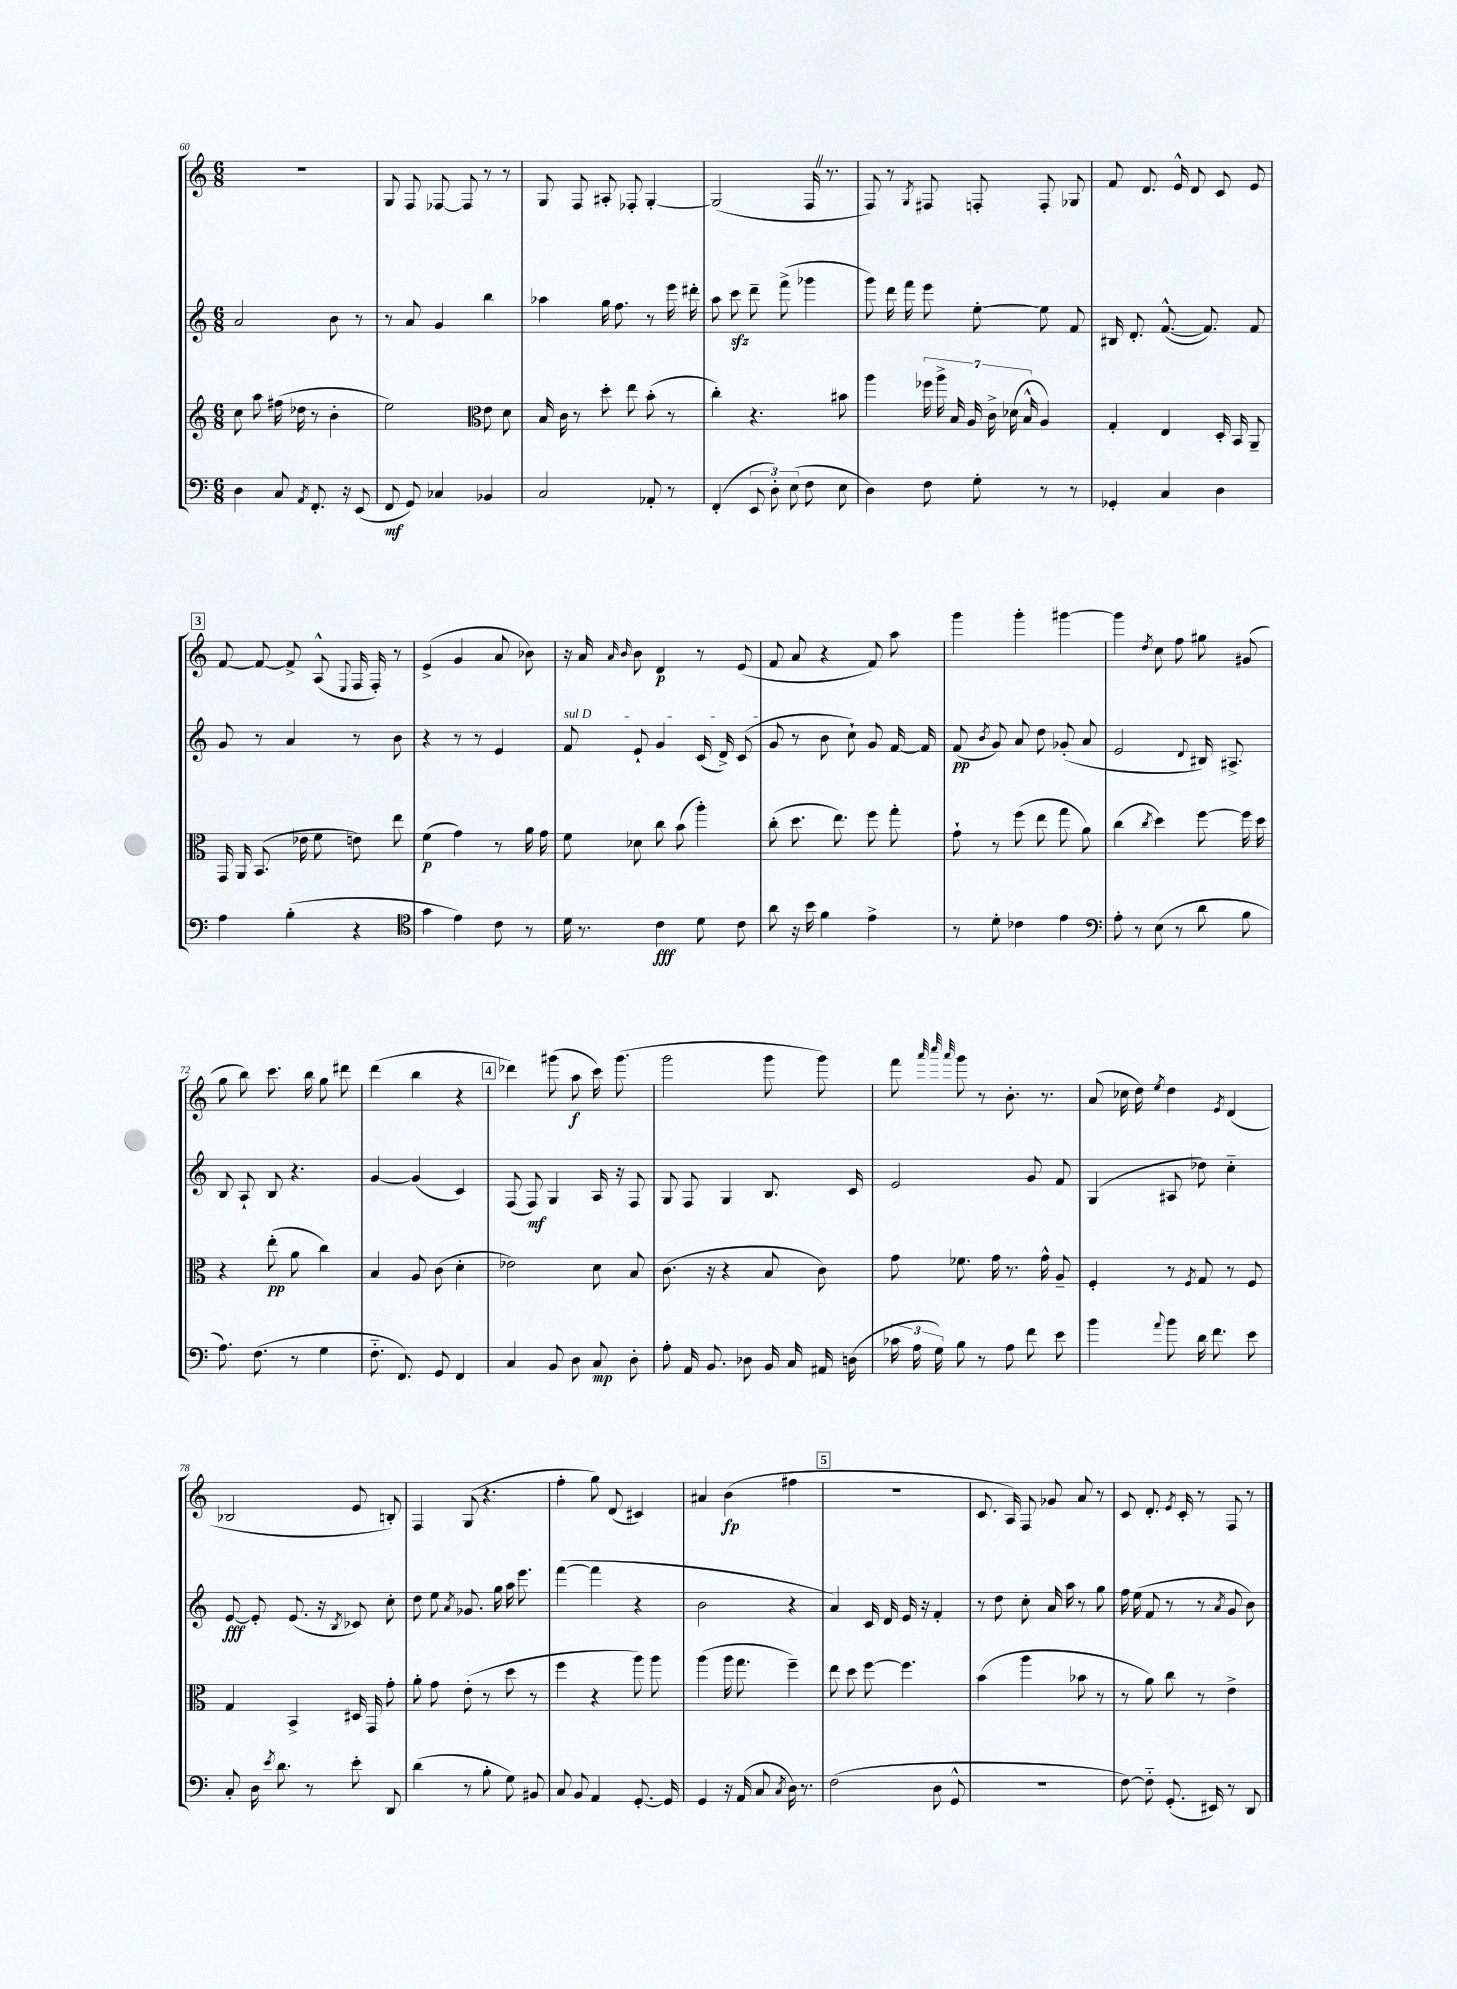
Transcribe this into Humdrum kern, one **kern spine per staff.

**kern	**kern	**kern	**kern
*staff4	*staff3	*staff2	*staff1
*clefF4	*clefG2	*clefG2	*clefG2
*k[]	*k[]	*k[]	*k[]
*M6/8	*M6/8	*M6/8	*M6/8
4D\	8cc\	2a/	2.r
.	8aa\	.	.
8C/	(16ff#\	.	.
.	16dd-\	.	.
8qAA/	.	.	.
8.FF'/	8r	.	.
.	4b'\	8b\	.
16r	.	.	.
(8EE/	.	8r	.
=	=	=	=
8FF/	2ee\)	8r	8G/
8GG/)	.	8a/	8F/
4C-/	.	4g/	[8F-/
.	.	.	8F-/]
*	*clefC3	*	*
4BB-/	8e\	4bb\	8r
.	8d\	.	8r
=	=	=	=
2C/	16B/	4aa-\	8G/
.	16c\	.	.
.	8r	.	8F/
.	8dd'\	16gg\	8A#'/
.	.	8.ff\	.
.	8ee\	.	8F-'/
8AA-'/	(8b'\	8r	[4G'/
8r	8r	16eee\	.
.	.	16ddd#'\	.
=	=	=	=
(4FF'/	4cc'\)	8aa\	(2G/]
.	.	8ccc\	.
12EE/	4.r	8ddd~\	.
12D'\)	.	.	.
.	.	(8fff^\	.
(12E\	.	.	.
8F\	.	4ggg-\	16F/
.	.	.	8.r
8E\	8b#\	.	.
=	=	=	=
4D\)	4aa\	8ggg\)	8F/)
.	.	16ddd\	8r
.	.	16fff\	.
.	.	.	8qG/
8F\	28ff-\	8eee\	8F#/
.	28aa^\	.	.
.	28B/	.	.
.	28A/	.	.
8G'\	.	[8ee'\	8F'/
.	28c^\	.	.
.	(28d-\	.	.
.	28B^^/	.	.
8r	4A/)	8ee\]	8F'/
8r	.	8f/	8G-/
=	=	=	=
4GG-'/	4G'/	16B#/	8f/
.	.	8.d'/	.
.	.	.	8.d/
4C/	4E/	([8.f^^/	.
.	.	.	16e^^/
.	.	.	8d/
.	.	8.f/])	.
4D\	16D'/	.	8c/
.	16BB/	.	.
.	8AA~/	8f/	8e/
=	=	=	=
4A\	16GG/	8g/	[8f/
.	16AA/	.	.
.	(8.BB/	8r	8f/_
(4B'\	.	4a/	8f^/]
.	16e-\	.	.
.	8f\	.	(8A^^/
.	.	.	8qqE/
4r	8e\)	8r	16F/
.	.	.	16F'/)
.	8ee\	8b\	8r
=	=	=	=
*clefC4	*	*	*
4g\	(4f\	4r	(4e^/
4e\)	4g\)	8r	4g/
.	.	8r	.
8c\	8r	4e/	8a/
8r	16a\	.	8b-\)
.	16g\	.	.
=	=	=	=
16d\	8f\	8f/	16r
8.r	.	.	16a/
.	.	.	16qqa/
.	.	.	16qqb/
.	8d-\	8e`/	8b\
4c\	8cc\	4g/	4d/
.	(8b\	.	.
8d\	4aa'\)	(16c/	8r
.	.	16d^/)	.
8c\	.	(8c/	(8e/
=	=	=	=
8a\	(8cc'\	8g/	8f/
16r	8.dd\	8r	8a/
16b\	.	.	.
4f\	.	8b\	4r
.	8.ee\)	.	.
.	.	8cc`\)	.
4e^\	8ff\	8g/	8f/)
.	8gg'\	[16f/	8aa\
.	.	16f/]	.
=	=	=	=
8r	8g`\	(8f/	4ggg\
.	.	8qb/	.
8d'\	8r	8g/)	.
4c-\	(8ff\	8a/	4ggg'\
.	8ee\	8dd\	.
4e\	8gg\	(8g-'/	[4ggg#\
.	8a\)	8a/	.
=	=	=	=
*clefF4	*	*	*
8A'\	(4cc\	2e/	4ggg#\]
8r	.	.	.
.	8qcc/	.	8qdd/
(8E\	4dd\)	.	8cc\
8r	.	.	8ff\
.	.	8qqd/	.
8d\	[8ff\	16B#/)	8gg#\
.	.	8.A#^/	.
8B\	16ff\]	.	(8g#/
.	16dd\	.	.
=	=	=	=
8.A\)	4r	8B/	8gg\
.	.	8A`/	8bb\)
(8.F\	.	.	.
.	(8ee'\	8B/	8.ccc\
8r	8a\	4.r	.
.	.	.	16bb\
4G\	4cc\)	.	8gg\
.	.	.	8ddd#\
=	=	=	=
8.F'~\	4B/	[4g/	(4ddd\
8.FF/)	.	.	.
.	8A/	(4g/]	4bb\
8GG/	(8c\	.	.
4FF/	4d'\	4c/)	4r
=	=	=	=
4C/	2e-\)	(8F/	4ddd-\)
.	.	8F/)	.
8BB/	.	4G/	(8ggg#\
8D\	.	.	8aa\
8C/	8d\	16A/	16ccc\)
.	.	16r	(8.ggg#\
8D'\	8B/	8F/	.
=	=	=	=
8A'\	(8.c\	8G/	2ggg\
16AA/	.	8F/	.
8.BB/	16r	.	.
.	4r	4G/	.
8D-\	.	.	.
16BB/	8B/	8.B/	8ggg\
16C/	.	.	.
16AA#/	8c\)	.	8ggg\)
(16D\	.	16c/	.
=	=	=	=
24c-\	8g\	2e/	8fff\
24A\	.	.	.
24G\)	.	.	.
.	.	.	32qqaaa/
.	.	.	32qqcccc/
.	.	.	32qqaaa/
8B\	8.f-\	.	8ggg\
8r	.	.	8r
.	16g\	.	.
8A\	8.r	.	8.b'\
8f\	.	8g/	.
.	16g^^\	.	8.r
8e\	8A~/	8f/	.
=	=	=	=
4b\	4F'/	(4G/	(8a/
.	.	.	16cc-\
.	.	.	16dd\)
8qqa/	.	.	8qee/
8b\	8r	8A#/	4dd\
.	8qF/	.	.
16d\	8G/	8dd-\)	.
8.f\	.	.	.
.	.	.	8qe/
.	8r	4cc'~\	(4d/
8e\	8F/	.	.
=	=	=	=
8C'/	4G/	[8e/	2B-/
16D\	.	8e'/]	.
8qe/	.	.	.
8.d\	.	.	.
.	4BB^/	(8.e/	.
8r	.	.	.
.	.	16r	.
.	.	8qB/	.
8e'\	16D#/	8c-/)	8e/
.	16GG/	.	.
8DD/	8g'\	8cc'\	8B'/)
=	=	=	=
(4d\	8a'\	8dd\	4F/
.	8g\	8ee\	.
.	.	8qa/	.
8r	(8e'\	8.g-/	(8G/
8B'\	8r	.	4.r
.	.	16gg\	.
8G\)	8dd\	16aa\	.
.	.	8.eee\	.
8BB#/	8r	.	.
=	=	=	=
8C/	4ff\	([4fff\	4ff'\
8BB/	.	.	.
4AA/	4r	4fff\]	8gg\)
.	.	.	(8d/
[8.GG'/	8aa\)	4r	4c#/)
.	8aa\	.	.
16GG/]	.	.	.
=	=	=	=
4GG/	(4aa\	2b\	4a#/
16r	16aa\	.	(4b\
(16AA/	8.gg\	.	.
8C/	.	.	.
8qC/	.	.	.
16D\)	4ff~\)	4r	4ff#\
8.r	.	.	.
=	=	=	=
(2F\	8ee\	4a/)	2.r
.	8dd\	.	.
.	[8ff\	16c/	.
.	.	16d/	.
.	4.ff\]	16e/	.
.	.	16r	.
8D\	.	4f'/	.
8GG^^/	.	.	.
=	=	=	=
2.r	(4b\	8r	8.c/
.	.	8dd\	.
.	.	.	16A/)
.	4aa\	8cc'\	8F/
.	.	16a/	8g-/
.	.	16aa\	.
.	8b-\	8r	8a/
.	8r	8gg\	8r
=	=	=	=
[8F\)	8r	16ff\	8c/
.	.	(16ee\	.
8F'~\]	8a\)	8f/	8.d'/
(8.GG'/	8cc\	8r	.
.	.	.	8qe/
.	.	.	16c'/
.	8r	8r	8r
16EE#/)	.	.	.
.	.	8qa/	.
8r	4e^\	8g/	8F/
8DD/	.	8b\)	8r
==	==	==	==
*-	*-	*-	*-
